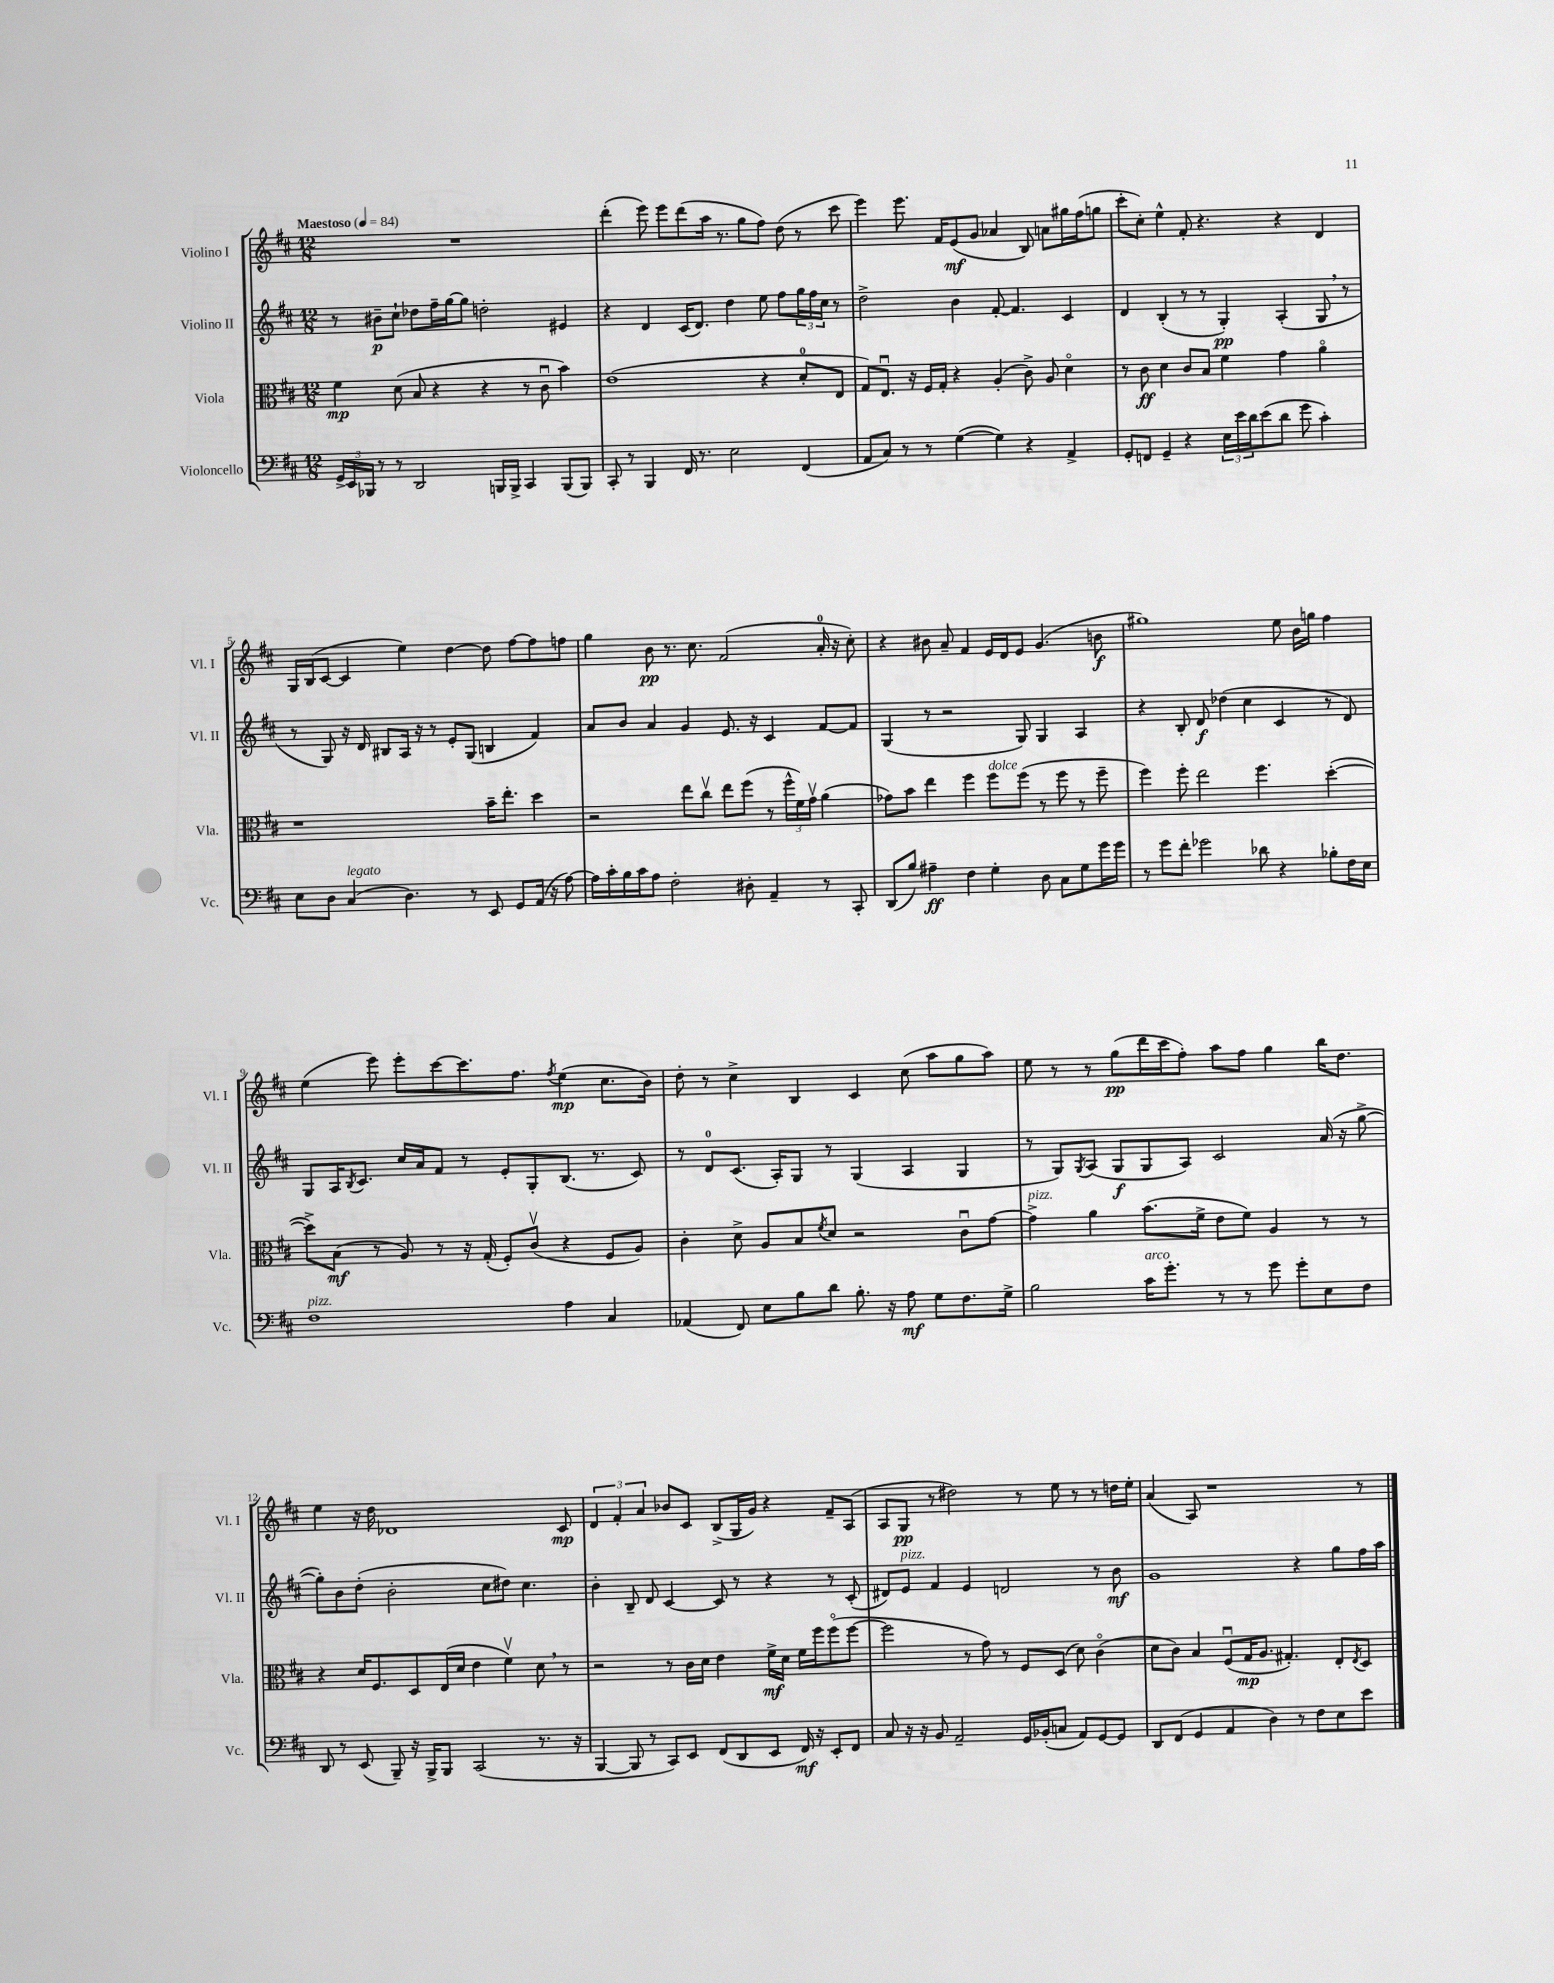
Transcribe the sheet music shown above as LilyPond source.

<<
\new StaffGroup <<
\new Staff = "s0" \with { instrumentName = "Violino I" shortInstrumentName = "Vl. I" } {
    \clef treble \key d \major \numericTimeSignature \time 12/8 \tempo "Maestoso" 4 = 84
    R1. |
    d'''4-.( e'''8) e'''8 d'''8( a''16 r8. g''8 fis''8) d''8( r8 cis'''8 |
    e'''4) e'''8. fis'16 e'8\mf( g'8 aes'4 b8) a'8 gis''16 fis''16( g''8 |
    cis'''8-. cis''8-.) e''4-^ fis'8-. r4. r4 d'4 |
    g16 b16( cis'8~ cis'4 e''4) d''4~ d''8 fis''8~ fis''8 f''8 |
    g''4 b'8\pp r8. cis''8. fis'2( a'16-0-. r16 cis''8-.) |
    r4 bis'8 a'8-- fis'4 e'16 d'16 e'8 g'4.( b'8\f |
    gis''1) e''8 b'16 g''16 fis''4 |
    e''4( e'''8) e'''8-. cis'''8~ cis'''8. fis''8. \acciaccatura { fis''8 } e''4\mp( cis''8. b'16) |
    d''8-. r8 cis''4-> b4 cis'4 cis''8( a''8 g''8 a''8) |
    e''8 r8 r8 g''8\pp( d'''16 cis'''16 fis''8-.) a''8 fis''8 g''4 b''16 d''8. |
    e''4 r16 d''16 des'1 cis'8\mp |
    \tuplet 3/2 { d'4 fis'4-. a'4 } bes'8 cis'8 b8->( g16 g'16) r4 fis'8-- a8( |
    a8 g8\pp r8 dis''2) r8 e''8 r8 r8 d''16 e''16-. |
    a'4( a8) r1 r8 \bar "|." |
}
\new Staff = "s1" \with { instrumentName = "Violino II" shortInstrumentName = "Vl. II" } {
    \clef treble \key d \major \numericTimeSignature \time 12/8
    r8 bis'8--\p cis''8-! des''8 fis''16-- g''16~ g''8 d''2-. eis'4 |
    r4 d'4 cis'16( d'8.) d''4 e''8 fis''8 \tuplet 3/2 { g''16 fis''16 cis''16 } r8 |
    d''2-> b'4 fis'8~-. fis'4. cis'4 |
    d'4 b4-.( r8 r8 g4-.\pp) a4-.( g8 \breathe r8 |
    r8 g8) r16 d'16 bis8 a16 r16 r8 e'8-. g8( b4 fis'4) |
    a'8 b'8 a'4 g'4 e'8. r16 cis'4 fis'8~ fis'8 |
    g4( r8 r2 g8) g4 a4 |
    r4 b8-. d'8\f des''4( cis''4 cis'4 r8 d'8) |
    g8 a16 \acciaccatura { b8 } cis'8. cis''16 a'16 fis'8 r8 e'8-. g8-. b8.( r8. cis'8) |
    r8 d'8-0 cis'8.( a16-.) g8 r8 g4( a4 g4 |
    r8 g8) \acciaccatura { g8 } a8( g8\f g8 a8) cis'2 a'16( r16 g''8~-> |
    g''8-.) b'8 d''8-.( b'2-. cis''8 dis''8) cis''4. |
    b'4-. b8-- d'8 cis'4~ cis'8 r8 r4 r8 cis'8-.( |
    dis'8) e'8^\markup { \italic "pizz." } fis'4 e'4 d'2 r8 b'8\mf |
    g'1 r4 g''8 fis''16 a''16 \bar "|." |
}
\new Staff = "s2" \with { instrumentName = "Viola" shortInstrumentName = "Vla." } {
    \clef alto \key d \major \numericTimeSignature \time 12/8
    fis'4\mp d'8( b8 r4 r4 r8 cis'8\downbow b'4) |
    e'1( r4 d'8-0-. e8 |
    g8) e8.\downbow r16 fis16 g16-. r4 a4-.( cis'8->) a8 d'4\flageolet |
    r8 cis'8\ff d'4 cis'8 b8 fis'4 g'4 a'4\flageolet |
    r1 b'16-- e''8.-. d''4 |
    r2 e''8 cis''8\upbow e''8 fis''8( r8 \tuplet 3/2 { fis''16-^ fis'16) g'16\upbow } a'4( |
    ges'8) b'8 e''4 fis''4 fis''8^\markup { \italic "dolce" } fis''8( r8 fis''8 r8 fis''8-- |
    fis''4) fis''8-. e''2 fis''4. d''4~-.( |
    d''8->) b8\mf( r8 a8) r8 r16 g16-.( fis8-.) cis'8\upbow( r4 fis8 a8) |
    cis'4-. d'8-> a8 b8 \acciaccatura { fis'8 } d'8 r2 cis'8\downbow g'8~ |
    g'4->^\markup { \italic "pizz." } a'4 b'8.( fis'16-> e'8 fis'8) a4 r8 r8 |
    r4 d'16 fis8. d8 e16( d'16 e'4 fis'4\upbow) d'8 \breathe r8 |
    r2 r8 cis'16 d'16 e'4 fis'16->\mf d'16 fis'16 fis''16 fis''8\flageolet( fis''8~ |
    fis''2 r8 g'8) r8 fis8 d8( d'8) cis'4\flageolet( |
    d'8 cis'8) b4 fis8\downbow( g16\mp a8. gis4.-.) e8-. \acciaccatura { e8 } d8 \bar "|." |
}
\new Staff = "s3" \with { instrumentName = "Violoncello" shortInstrumentName = "Vc." } {
    \clef bass \key d \major \numericTimeSignature \time 12/8
    \tuplet 3/2 { g,16-> e,16 bes,,16 } r8 r8 d,2 b,,16 b,,16-> cis,4 b,,8( b,,8) |
    cis,8-. r8 b,,4 fis,16 r8. e2 fis,4( |
    a,8 cis8) r8 r8 g4~( g4) r4 a,4-> |
    g,8-. f,8 g,4-- r4 \tuplet 3/2 { e16 e'16 d'16 } e'8( d'8 g'8 cis'4-.) |
    e8 d8 cis4^\markup { \italic "legato" }( d4.) r8 e,8 g,8 a,16( r16 a8~) |
    a16 cis'16-. b16 cis'16 a8 fis2-. dis8-. a,4-- r8 cis,8-. |
    d,8( b8) ais4--\ff fis4 g4-. d8 cis8 g8 g'16 g'16 |
    r8 g'8 fis'8-. ges'2 des'8 r4 bes8-. fis16 e16 |
    fis1^\markup { \italic "pizz." } a4 cis4 |
    aes,4( fis,8) e8 b8 d'8 b8.-. r16 a8\mf g8 fis8. g16-> |
    b2 cis'16^\markup { \italic "arco" } g'8.-. r8 r8 g'8 g'8-. e8 fis8 |
    d,8 r8 e,8( b,,8--) r16 b,,16-> b,,8 cis,2( r8. r16 |
    b,,4~ b,,8 r8 cis,8) e,8 fis,8( d,8 e,8 fis,16\mf) r16 e,8-. fis,8 |
    cis8 r16 r16 b,8 a,2-- g,16 bes,16-.( c8 a,8) g,8~ g,8 |
    d,8 fis,8( g,4 a,4 d4) r8 fis8 e8 e'8 \bar "|." |
}
>>
>>
